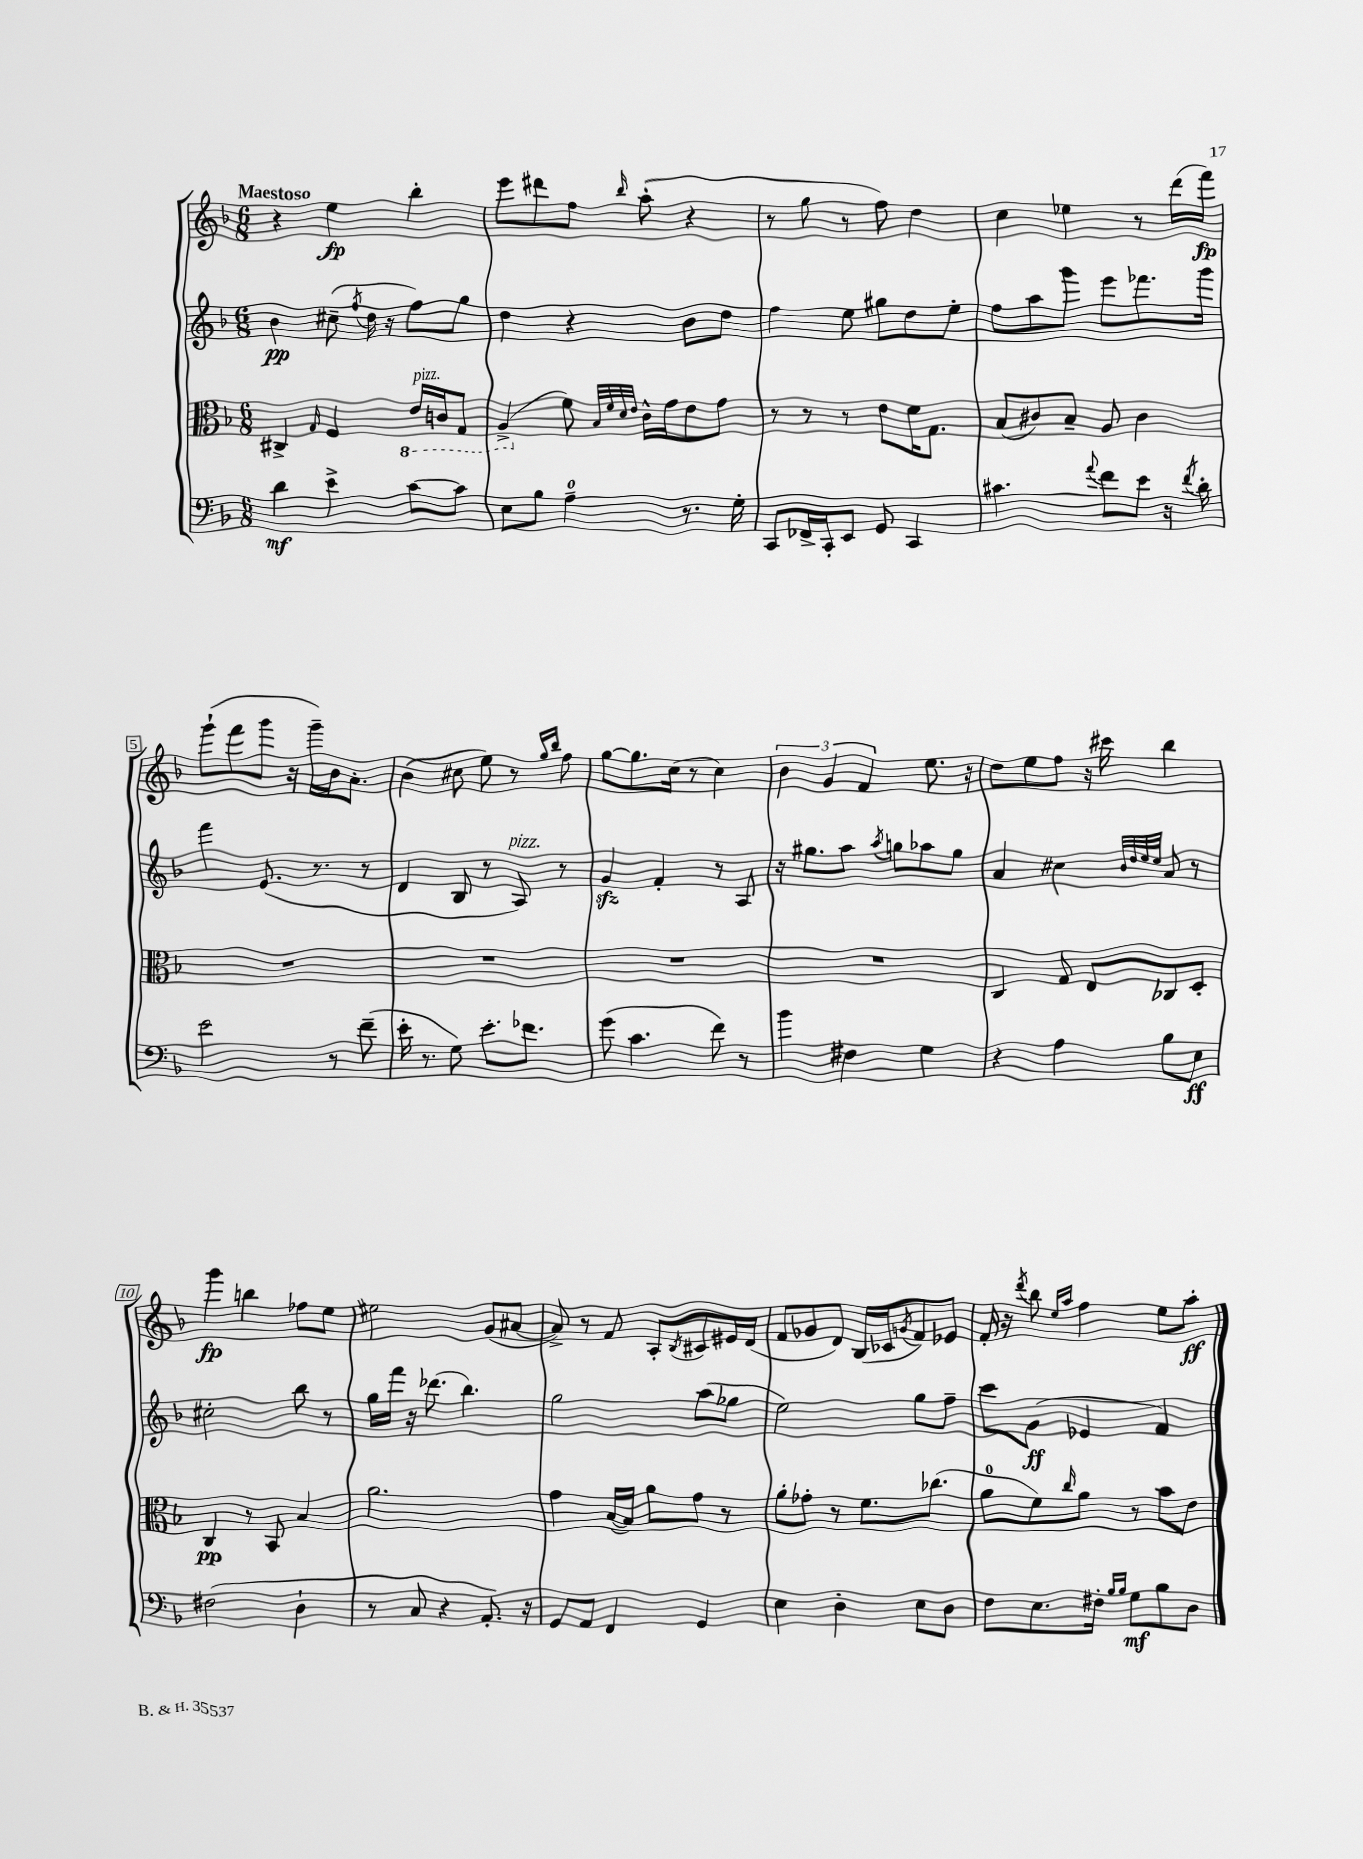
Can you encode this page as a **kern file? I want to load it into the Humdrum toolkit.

**kern	**kern	**kern	**kern
*staff4	*staff3	*staff2	*staff1
*clefF4	*clefC3	*clefG2	*clefG2
*k[b-]	*k[b-]	*k[b-]	*k[b-]
*M6/8	*M6/8	*M6/8	*M6/8
4d\	4C#^/	4b-\	4r
.	16qqG/	.	.
4e^\	4F/	(8cc#~\	4ee\
.	.	8qff/	.
.	.	16dd\	.
.	.	16r	.
[8c\L	16E/LL	8ff\L)	4bb-'\
.	16C/J	.	.
8c\]J	8GG/J	8gg\J	.
=	=	=	=
8E\L	(4AA^/	4dd\	8eee\L
8B-\J	.	.	8ddd#\
4A~\	8f\)	4r	8ff\J
.	32qqB-/LLL	.	.
.	32qqf/	.	.
.	32qqd/	.	.
.	32qqe/JJJ	.	16qqbb-/
.	16c^^\LL	.	(8aa'\
.	16g\J	.	.
8.r	8e\	8b-\L	4r
.	8g\J	8dd\J	.
16G'\	.	.	.
=	=	=	=
8CC/L	8r	4ff\	8r
16FF-^/L	8r	.	8gg\
16CC'/J	.	.	.
8EE/J	8r	8ee\	8r
8GG/	8e\L	8gg#\L	8ff\)
4CC/	16f\K	8dd\	4dd\
.	8.G\J	.	.
.	.	8ee'\J	.
=	=	=	=
4.c#\	(8B-/L	8ff\L	4cc\
.	8c#/)	8aa\	.
.	8B-~/J	8ggg\J	4ee-\
8qqa/	.	.	.
8f\L	8A/	8eee\L	.
8e\J	4c#\	8.fff-\	8r
16r	.	.	(16ddd\LL
8qf/	.	.	.
16d'\	.	16ggg\Jk	16fff\JJ)
=	=	=	=
2e\	2.r	4fff\	(8ggg`\L
.	.	.	8fff\
.	.	(8.e/	8ggg\J
.	.	.	16r
.	.	8.r	16ggg~\LL)
8r	.	.	16b-\J
.	.	.	8.a'\J
(8f~\	.	8r	.
=	=	=	=
16e'\	2.r	4d/	(4b-\
8.r	.	.	.
8G\)	.	8B-/	8cc#\
8.e'\L	.	8r	8ee\)
.	.	8A/)	8r
8.f-\J	.	.	.
.	.	.	16qqgg/LL
.	.	.	16qqbb-/JJ
.	.	8r	8ff\
=	=	=	=
(8g\	2.r	4g/	[8gg\L
4.c\	.	.	8.gg\]
.	.	4f'/	.
.	.	.	(16cc\Jk
.	.	.	8r
8f\)	.	8r	4cc\)
8r	.	8A/	.
=	=	=	=
4b-\	2.r	16r	6b-\
.	.	8.gg#\L	.
.	.	.	6g/
4F#\	.	8aa\J	.
.	.	.	6f/
.	.	8qaa/	.
.	.	8gg\L	.
4G\	.	8aa-\	8.ee\
.	.	8gg\J	.
.	.	.	16r
=	=	=	=
4r	4C/	4a/	8dd\L
.	.	.	8ee\
4A\	8G/	4cc#\	8ff\J
.	8E/L	.	16r
.	.	.	16ccc#\
.	.	32qqb-/LLL	.
.	.	32qqdd/	.
.	.	32qqee/	.
.	.	32qqee/JJJ	.
8B-\L	8C-/	8a/	4bb-\
8E\J	8D'/J	8r	.
=	=	=	=
(2F#\	4C/	2cc#'\	4ggg\
.	8r	.	4bb\
.	8BB-/	.	.
4D`\	4B-/	8bb-\	8ff-\L
.	.	8r	8ee\J
=	=	=	=
8r	2.a\	16gg\LL	2ee#\
.	.	16fff\JJ	.
8C/	.	16r	.
.	.	(8.ddd-\	.
4r	.	.	.
.	.	4.bb-\)	.
8.AA'/)	.	.	(8g/L
.	.	.	[8a#/J
16r	.	.	.
=	=	=	=
8GG/L	4g\	2gg\	8a#^/])
8AA/J	.	.	8r
4FF/	([16B-/LL	.	8f/
.	16B-/]JJ)	.	.
.	8a\L	.	8A'/L
.	.	.	8qB-/
4GG/	8g\J	(8aa\L	8c#/
.	8r	8gg-\J	16e#/L
.	.	.	(16d/JJ
=	=	=	=
4E\	8a'\L	2ee\)	8f/L
.	8g-'\J	.	8g-/
4D'\	8r	.	8d/J)
.	8.f\L	.	(16B-/LL
.	.	.	16c-/J
.	.	.	8qg/
8E\L	.	8gg\L	8f/)
.	(8.cc-\J	.	.
8D\J	.	8ff~\J	8e-/J
=	=	=	=
8F\L	8a\L	8ccc\L	16f'/
.	.	.	16r
.	.	.	8qddd/
8.E\	8f\)	(8g\J	8bb-\
.	.	.	16qqee/LL
.	16qqcc/	.	16qqaa/JJ
.	8a\J	4e-/	4ff\
16F#'\Jk	.	.	.
16qqB-/LL	.	.	.
16qqB-/JJ	.	.	.
8G\L	8r	.	.
8B-\	8b-\L	4f/)	8ee\L
8D\J	8e\J	.	8aa'\J
==	==	==	==
*-	*-	*-	*-
